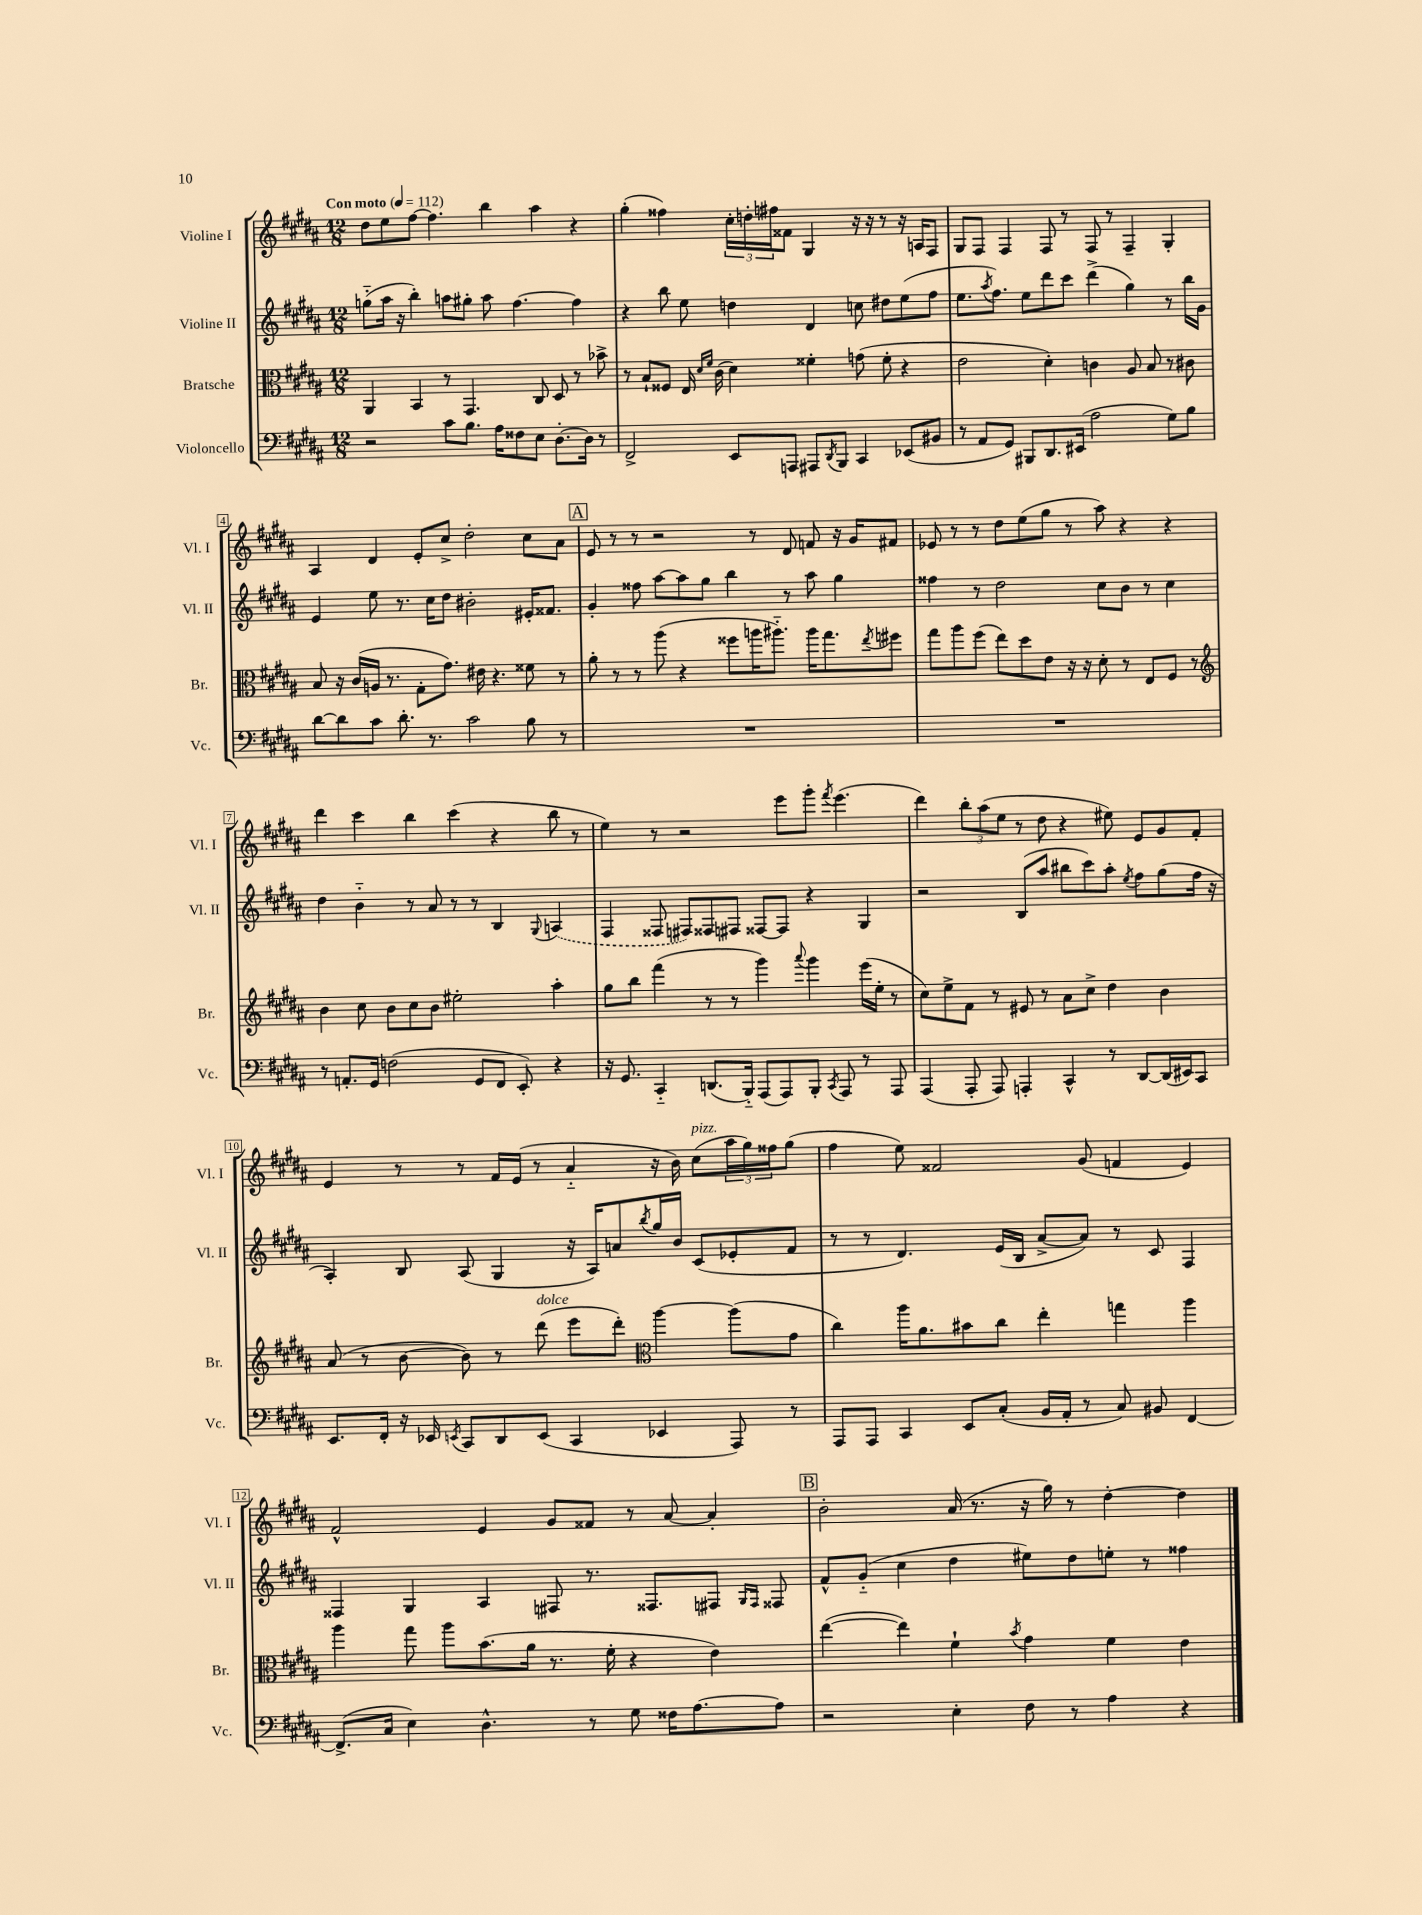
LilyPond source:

<<
\new StaffGroup <<
\new Staff = "s0" \with { instrumentName = "Violine I" shortInstrumentName = "Vl. I" } {
    \clef treble \key b \major \numericTimeSignature \time 12/8 \tempo "Con moto" 4 = 112
    dis''8 e''8 fis''8~ fis''4. b''4 ais''4 r4 |
    gis''4-.( fisis''4) \tuplet 3/2 { cis''16-. d''16-. fis''16 } fisis'8 gis4 r16 r16 r8 r16 a16 fis8 |
    gis8 fis8 fis4 fis8 r8 fis8 r8 fis4-- gis4-. |
    ais4 dis'4 e'8-. cis''8-> dis''2-. cis''8 ais'8 |
    \mark \markup { \box "A" } e'8 r8 r8 r2 r8 dis'8 f'8 r16 gis'16 fis'8 |
    ees'8 r8 r8 dis''8 e''8( gis''8 r8 ais''8) r4 r4 |
    dis'''4 cis'''4 b''4 cis'''4( r4 b''8 r8 |
    e''4) r8 r2 e'''8 gis'''8-. \acciaccatura { fis'''8 } e'''4.( |
    dis'''4) \tuplet 3/2 { b''8-. ais''8( e''8 } r8 dis''8 r4 eis''8) e'8 gis'8 fis'8-. |
    e'4 r8 r8 fis'16 e'16( r8 ais'4-_ r16 b'16) cis''8^\markup { \italic "pizz." }( \tuplet 3/2 { ais''16 gis''16) fisis''16 } gis''8( |
    fis''4 e''8) fisis'2 gis'8( f'4 e'4) |
    fis'2-^ e'4 gis'8 fisis'8 r8 ais'8~ ais'4-. |
    \mark \markup { \box "B" } b'2-. ais'16( r8. r16 gis''16) r8 dis''4~-. dis''4 \bar "|." |
}
\new Staff = "s1" \with { instrumentName = "Violine II" shortInstrumentName = "Vl. II" } {
    \clef treble \key b \major \numericTimeSignature \time 12/8
    g''8-_( ais''16 r16 b''4-.) a''8 gis''8-. a''8 fis''4.~ fis''4 |
    r4 b''8 e''8 d''4 dis'4 c''8 dis''8 e''8( fis''8 |
    e''8. \acciaccatura { ais''8 } fis''8.) e''8 dis'''8 cis'''8 dis'''4->( gis''4) r8 b''16 gis'16 |
    e'4 e''8 r8. cis''16 dis''8 bis'2-. eis'16-. fisis'8. |
    \mark \markup { \box "A" } gis'4-. fisis''8 ais''8~ ais''8 gis''8 b''4 r8 ais''8 gis''4 |
    fisis''4 r8 dis''2 cis''8 b'8 r8 cis''4 |
    dis''4 b'4-_ r8 ais'8 r8 r8 b4 \appoggiatura { gis8 } \once \slurDashed a4( |
    fis4 fisis8 fis8) fisis8 fis8 fisis8~ fisis8 r4 gis4 |
    r2 b8( ais''8 bis''8 cis'''8) ais''8-. \acciaccatura { e''8 } fis''8 gis''8( fis''16 r16 |
    ais4-.) b8 ais8( gis4 r16 ais16) a'8 \acciaccatura { b''8 } gis''16 b'16 cis'8( ees'8-. fis'8 |
    r8 r8 dis'4.) e'16( b16 ais'8~-> ais'8) r8 cis'8 fis4 |
    fisis4 gis4 ais4 fis8 r8. fisis8. fis8 \grace { gis16 fis16 } fisis8 |
    \mark \markup { \box "B" } fis'8-^ gis'8-_( cis''4 dis''4 eis''8) dis''8 e''8-. r8 fisis''4 \bar "|." |
}
\new Staff = "s2" \with { instrumentName = "Bratsche" shortInstrumentName = "Br." } {
    \clef alto \key b \major \numericTimeSignature \time 12/8
    ais,4 b,4 r8 gis,4. cis8 dis8 r8 bes'8-> |
    r8 b8-! fisis8 e16 \grace { dis'16 fis'16 } cis'16( dis'4) fisis'4-. g'8( fisis'8-. r4 |
    e'2 dis'4-.) c'4 ais8 b8 r8 cis'8 |
    b8 r16 cis'16( a16 r8. gis8-. gis'8.) eis'16 r4. fisis'8 r8 |
    \mark \markup { \box "A" } ais'8-. r8 r8 ais''8( r4 fisis''8 a''16 ais''8.-_) ais''16 gis''8. \acciaccatura { e''8 } fis''8 |
    gis''8 ais''8 fis''8( e''8) dis''8 e'8 r16 r16 dis'8-. r8 e8 fis8 r8 |
    \clef treble b'4 cis''8 b'8 cis''8 b'8 eis''2-. ais''4-. |
    gis''8 b''8 fis'''4( r8 r8 gis'''4) \appoggiatura { ais'''8 } gis'''4 e'''16( e''16-. r8 |
    cis''8) e''8-> fis'8 r8 eis'8 r8 ais'8 cis''8-> dis''4 b'4 |
    ais'8( r8 b'8~ b'8) r8 dis'''8^\markup { \italic "dolce" }( e'''8 dis'''8-.) \clef alto ais''4~ ais''8( gis'8 |
    cis''4) ais''16 ais'8. bis'8 cis''8 e''4-. g''4 ais''4 |
    ais''4 gis''8 ais''8 b'8.( ais'16 r8. fis'16-. r4 e'4) |
    \mark \markup { \box "B" } e''4~( e''4) fis'4-! \acciaccatura { b'8 } gis'4 fis'4 e'4 \bar "|." |
}
\new Staff = "s3" \with { instrumentName = "Violoncello" shortInstrumentName = "Vc." } {
    \clef bass \key b \major \numericTimeSignature \time 12/8
    r2 cis'8 b8. ais16 fisis8 e8 dis8.~-. dis16 r8 |
    fis,2-> e,8 a,,8 ais,,8 \acciaccatura { dis,8 } b,,8 cis,4 ees,8( bis,8 |
    r8 ais,8 gis,8) bis,,8 dis,8. eis,16( ais2 gis8) b8 |
    dis'8~ dis'8 cis'8 dis'8.-. r8. cis'2 b8 r8 |
    \mark \markup { \box "A" } R1. |
    R1. |
    r8 a,8.-. gis,16 f2( gis,8 fis,8 e,8-.) r4 |
    r16 gis,8. cis,4-_ d,8.( b,,16-_) ais,,8( ais,,8) b,,8-. \acciaccatura { cis,8 } ais,,8 r8 ais,,8 |
    ais,,4( ais,,8-. ais,,8) a,,4-. cis,4-^ r8 dis,8~ dis,16( eis,16) cis,8 |
    e,8. fis,16-. r16 ees,16 \acciaccatura { e,8 } cis,8 dis,8 e,8( cis,4 ees,4 ais,,8) r8 |
    ais,,8 ais,,8 cis,4 e,8 cis8-.( b,16 ais,16-. r8 cis8) bis,8 fis,4~ |
    fis,8.->( cis16 e4) dis4.-^ r8 gis8 fisis16 ais8.~ ais8 |
    \mark \markup { \box "B" } r2 e4-. fis8 r8 ais4 r4 \bar "|." |
}
>>
>>
\layout { \context { \Score \override BarNumber.stencil = #(make-stencil-boxer 0.1 0.3 ly:text-interface::print) } }
